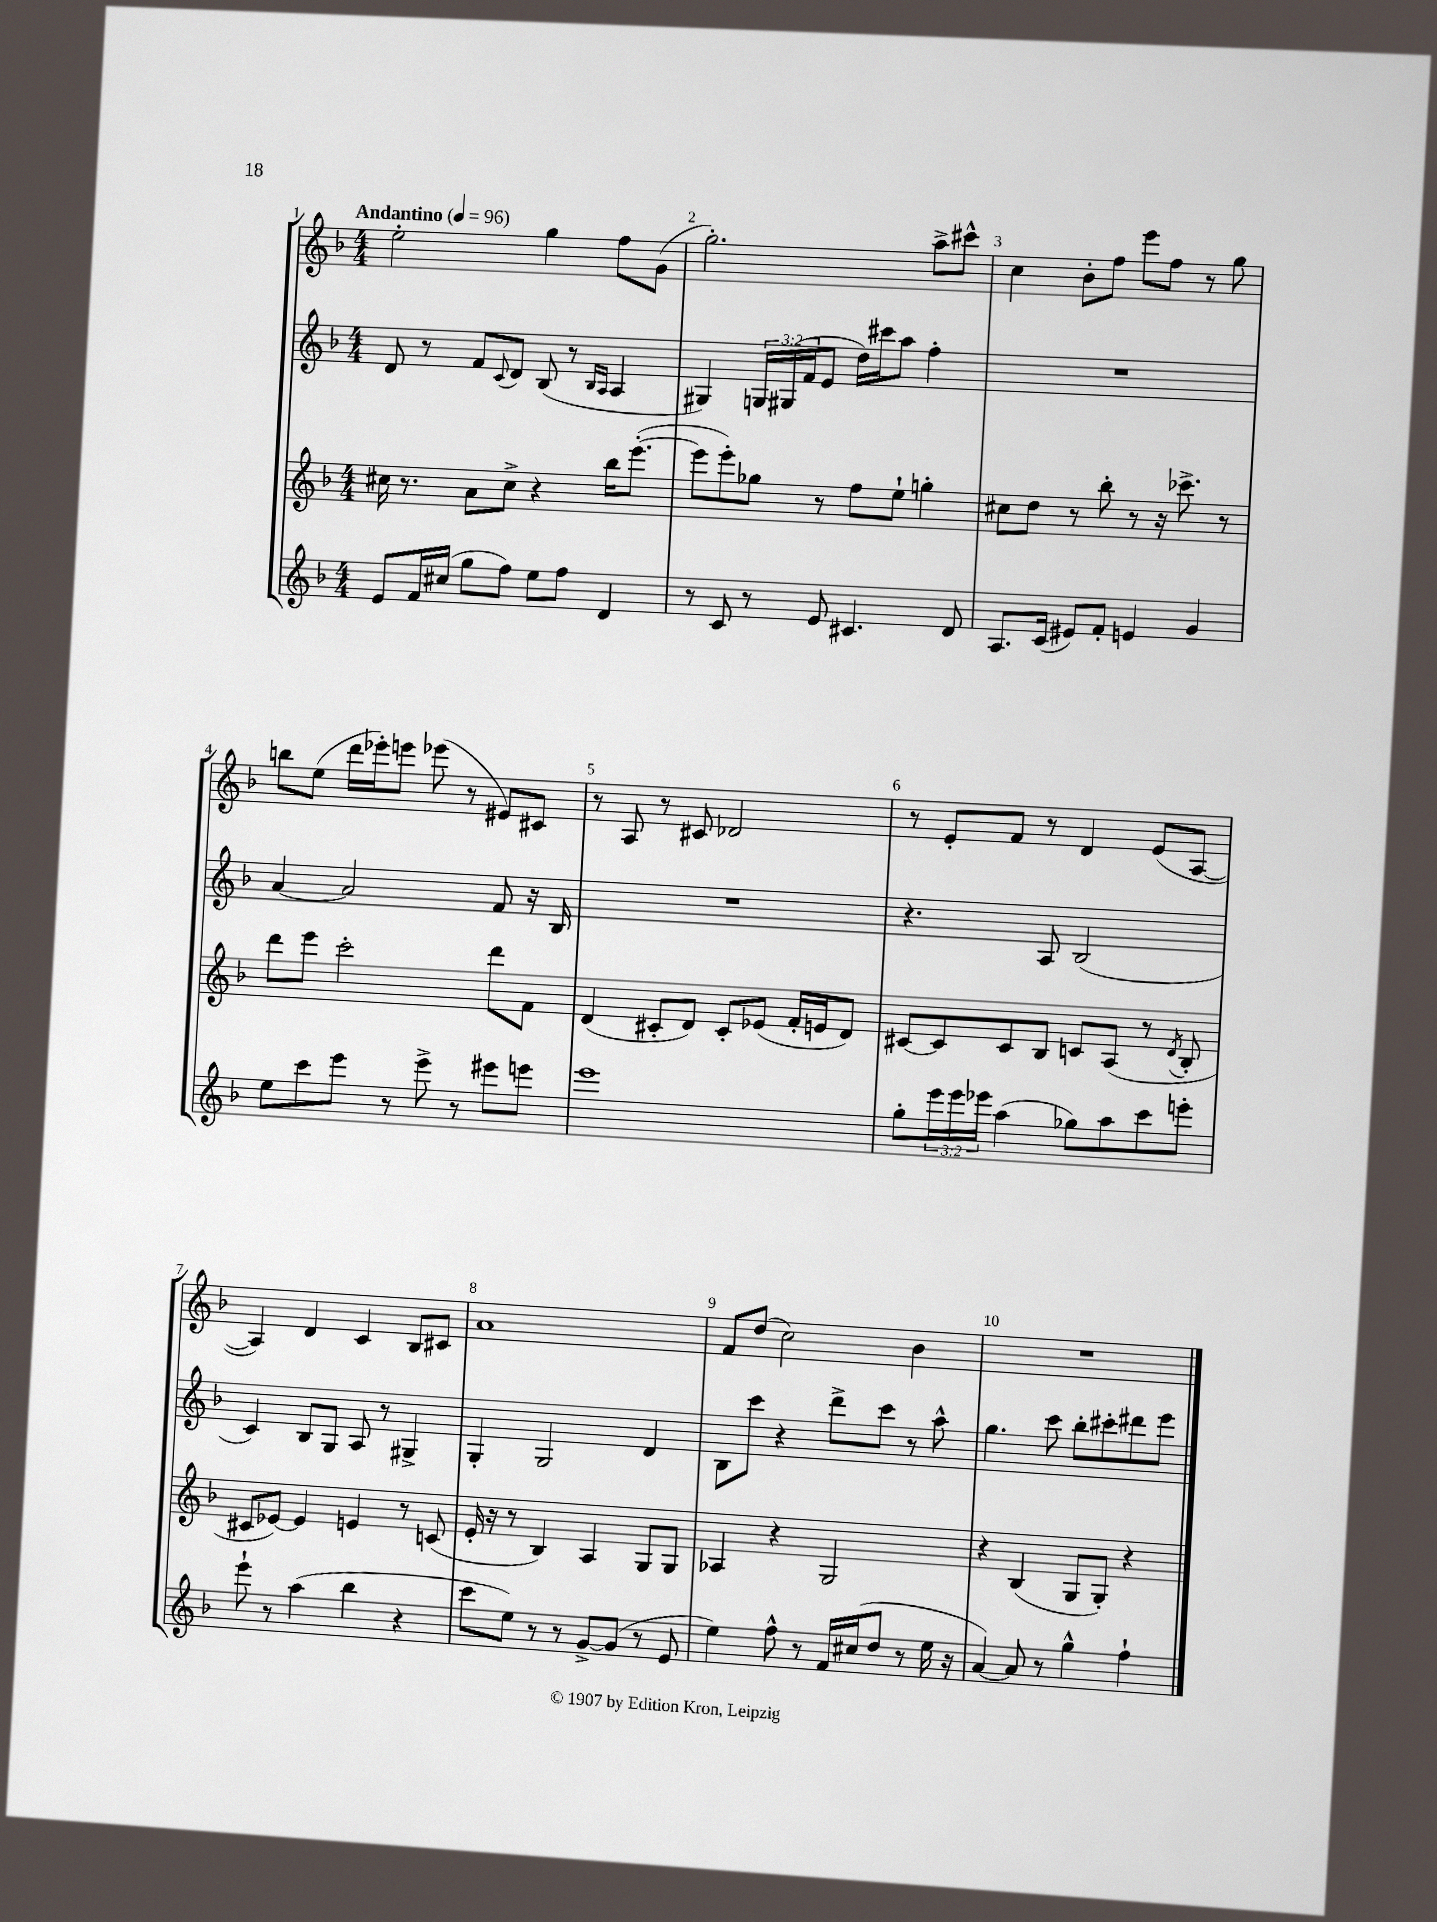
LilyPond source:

<<
\new StaffGroup <<
\new Staff = "s0" {
    \clef treble \key f \major \numericTimeSignature \time 4/4 \tempo "Andantino" 4 = 96
    e''2-. g''4 f''8 g'8( |
    g''2.-.) a''8-> cis'''8-^ |
    c''4 bes'8-. f''8 e'''8 f''8 r8 g''8 |
    b''8 e''8( d'''16 ees'''16-.) e'''8 ees'''8( r8 eis'8) cis'8 |
    r8 a8 r8 cis'8 des'2 |
    r8 e'8-. f'8 r8 d'4 e'8( a8~ |
    a4) d'4 c'4 bes8 cis'8 |
    a'1 |
    f'8 d''8( c''2) bes'4 |
    R1 \bar "|." |
}
\new Staff = "s1" {
    \clef treble \key f \major \numericTimeSignature \time 4/4 \override Staff.TupletNumber.text = #tuplet-number::calc-fraction-text
    d'8 r8 f'8 \appoggiatura { c'8 } d'8 bes8( r8 \grace { bes16 a16 } a4 |
    gis4) \tuplet 3/2 { g16 gis16( f'16 } e'8 d''16) cis'''16 a''8 f''4-. |
    R1 |
    a'4~ a'2 f'8 r16 bes16 |
    R1 |
    r4. a8 bes2( |
    c'4) bes8 g8 a8 r8 gis4-> |
    g4-. g2 d'4 |
    bes8 c'''8 r4 d'''8-> c'''8 r8 a''8-^ |
    g''4. c'''8 bes''8-. cis'''8-. dis'''8 e'''8 \bar "|." |
}
\new Staff = "s2" {
    \clef treble \key f \major \numericTimeSignature \time 4/4
    cis''16 r8. a'8 cis''8-> r4 bes''16 e'''8.~-.( |
    e'''8 e'''8-.) ges''8 r8 f''8 e''8-! g''4-. |
    cis''8 d''8 r8 bes''8-. r8 r16 ces'''8.-> r8 |
    d'''8 e'''8 c'''2-. d'''8 f'8 |
    d'4( cis'8-. d'8) cis'8-. ees'8( f'16-. e'16 d'8) |
    cis'8~ cis'8 cis'8 bes8 c'8 a8( r8 \acciaccatura { d'8 } bes8-. |
    cis'8 ees'8~) ees'4 e'4 r8 c'8( |
    e'16-. r16 r8 bes4) a4 g8 g8 |
    aes4 r4 g2 |
    r4 bes4( g8 g8-.) r4 \bar "|." |
}
\new Staff = "s3" {
    \clef treble \key f \major \numericTimeSignature \time 4/4 \override Staff.TupletNumber.text = #tuplet-number::calc-fraction-text
    e'8 f'16 cis''16( g''8 f''8) e''8 f''8 d'4 |
    r8 c'8 r8 e'8 cis'4. d'8 |
    a8. c'16( eis'8) f'8-. e'4 g'4 |
    e''8 c'''8 e'''8 r8 e'''8-> r8 eis'''8 e'''8 |
    e'''1 |
    g''8-. \tuplet 3/2 { e'''16 e'''16 ees'''16 } a''4( ges''8) a''8 c'''8 e'''8-. |
    e'''8-! r8 a''4( bes''4 r4 |
    c'''8 e''8) r8 r8 g'8~-> g'8( r8 e'8 |
    e''4) f''8-^ r8 f'16 cis''16( d''8 r8 e''16 r16 |
    a'4~) a'8 r8 g''4-^ f''4-! \bar "|." |
}
>>
>>
\layout { \context { \Score \override BarNumber.break-visibility = ##(#f #t #t) barNumberVisibility = #all-bar-numbers-visible } }
